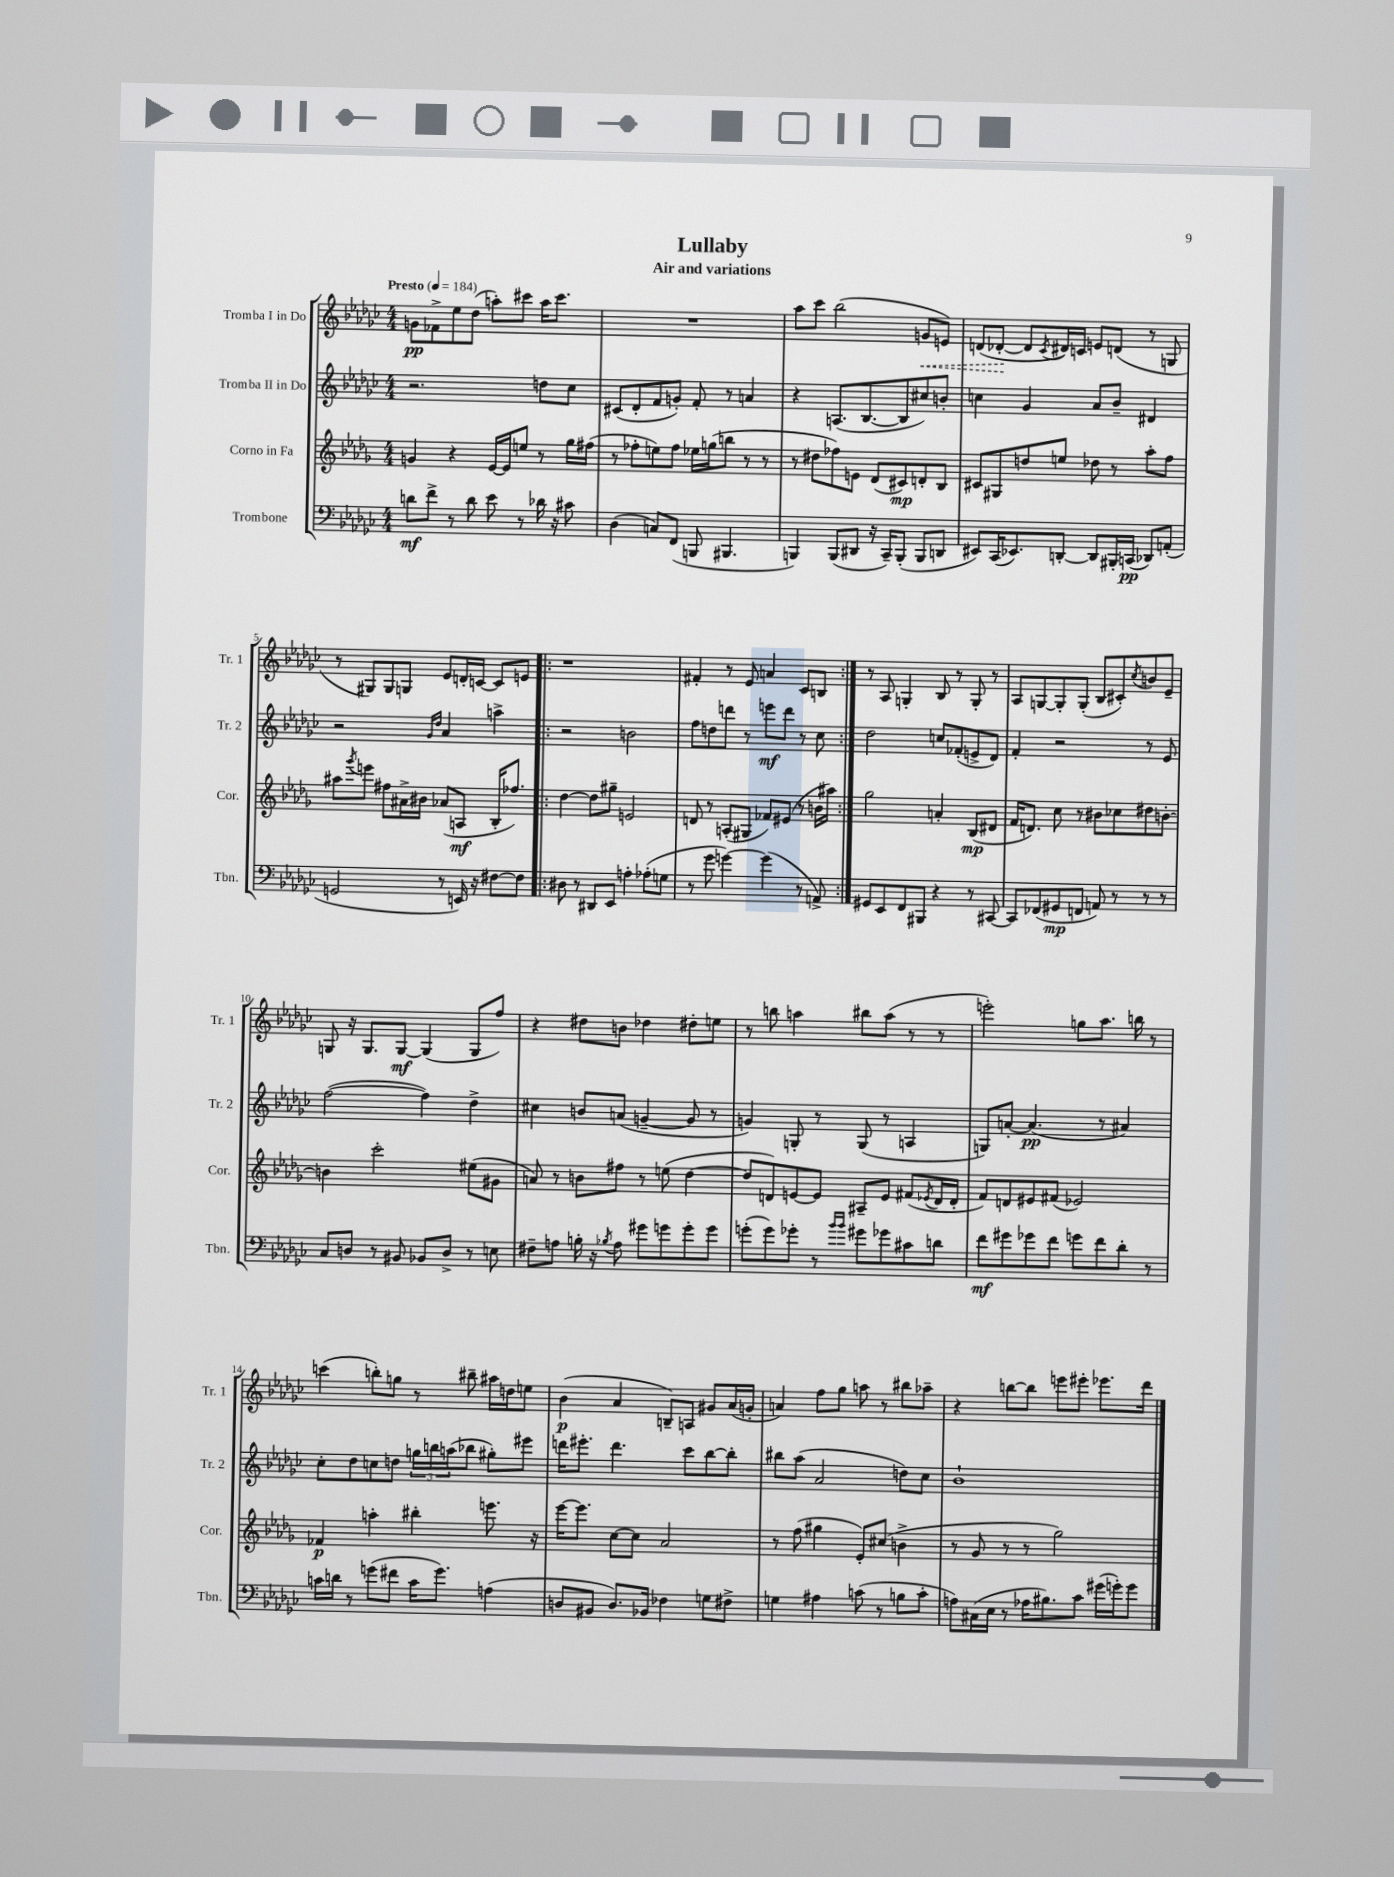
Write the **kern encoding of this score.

**kern	**dynam	**kern	**dynam	**kern	**dynam	**kern	**dynam
*part4	*part4	*part3	*part3	*part2	*part2	*part1	*part1
*staff4	*staff4	*staff3	*staff3	*staff2	*staff2	*staff1	*staff1
*I"Trombone	*	*I"Corno in Fa	*	*I"Tromba II in Do	*	*I"Tromba I in Do	*
*I'Tbn.	*	*I'Cor.	*	*I'Tr. 2	*	*I'Tr. 1	*
*clefF4	*	*clefG2	*	*clefG2	*	*clefG2	*
*k[b-e-a-d-g-c-]	*	*k[b-e-a-d-g-]	*	*k[b-e-a-d-g-c-]	*	*k[b-e-a-d-g-c-]	*
*M4/4	*	*M4/4	*	*M4/4	*	*M4/4	*
*MM184	*	*MM184	*	*MM184	*	*MM184	*
=1	=1	=1	=1	=1	=1	=1	=1
!	!	!	!	!	!	!LO:TX:a:B:t=Presto	!
8dn\L	mf	4gn/	.	2.r	.	8gn\L	pp
8f^\J	.	.	.	.	.	8f-X^\	.
8r	.	4r	.	.	.	8ee-\	.
8d\	.	.	.	.	.	(8dd-\J	.
8e-\	.	[16e-/LL	.	.	.	8aan'\L)	.
.	.	16e-/J]	.	.	.	.	.
8r	.	8een/J	.	.	.	8ccc#X\J	.
16d-X\	.	8r	.	8ddn\L	.	16aa\KL	.
16r	.	.	.	.	.	8.ccc#\J	.
8c#X\	.	16gg-\LL	.	8cc-\J	.	.	.
.	.	(16ff#X\JJ	.	.	.	.	.
=2	=2	=2	=2	=2	=2	=2	=2
(4D-\	.	8r	.	(8c#X/L	.	1r	.
.	.	8ff-X'\L	.	8d-'/	.	.	.
8Cn/L)	.	8een\)	.	8f/	.	.	.
(8FF/J	.	8ff-\J	.	8gn'/J)	.	.	.
8BBBn/	.	16ee-X\LL	.	8f'/	.	.	.
.	.	(16ggn\J	.	.	.	.	.
4.BBB#X/	.	8bbn\J	.	8r	.	.	.
.	.	8r	.	4an/	.	.	.
.	.	8r	.	.	.	.	.
=3	=3	=3	=3	=3	=3	=3	=3
4BBBn/)	.	8r	.	4r	.	8aa-\L	.
.	.	8dd#X\L	.	.	.	8ccc-\J	.
(8BBB/L	.	8ff-X\)	.	(8.An/L	.	(2bb-\	.
8DD#X/J	.	8en\J	.	.	.	.	.
.	.	.	.	[8.B-/	.	.	.
16r	.	(8d-/L	.	.	.	.	.
16CC-~/KL)	.	.	.	.	.	.	.
(8BBB'/J	.	8c#X/)	mp	8B-/]	.	.	.
!	!	!	!	!	!	!	!LO:HP:b
8BBB/L	.	8dn'/	.	8cc#X/)	.	8gn/L	<
8DDn/J	.	8B-/J	.	8bn'/J	.	8en/J)	.
=4	=4	=4	=4	=4	=4	=4	=4
8EE#X/L)	.	8c#X/L	.	4ccn\	.	(8dn/L	.
(16CC-/K	.	8G#X/	.	.	.	[8d-X'/J	.
8.EE-X/)	.	.	.	.	.	.	.
.	.	8ddn/	.	4g-/	.	8d-/L]	[
.	.	.	.	.	.	8qc-/	.
[8DDn'/J	.	8een/J	.	.	.	16d#X/L)	.
.	.	.	.	.	.	16cn/JJ	.
8DD/L]	.	8dd-X\	.	8a-/L	.	8en/L	.
16BBB#X'/L	.	8r	.	8b-~/J	.	(8dn/J	.
(16CCn/JJ	pp	.	.	.	.	.	.
8DD-X/L)	.	8aa-'\L	.	4d#X/	.	8r	.
(8AAn'/J	.	8ff\J	.	.	.	8Gn/	.
!!LO:LB:g=z
=5	=5	=5	=5	=5	=5	=5	=5
2GGn/	.	8aa#X\L	.	2r	.	8r	.
.	.	8qggg-/	.	.	.	.	.
.	.	8eeen\J	.	.	.	8G#X/L)	.
.	.	8ff#X\L	.	.	.	8G#/	.
.	.	16a#X^\L	.	.	.	8Gn/J	.
.	.	16b#X\JJ	.	.	.	.	.
.	.	.	.	16qqg-/LL	.	.	.
.	.	.	.	16qqdd-/JJ	.	.	.
8r	.	(8a-X/L	.	4a-/	.	8e-/L	.
16EEn/)	.	8An/J	mf	.	.	16dn'/L	.
16r	.	.	.	.	.	[16cn/JJ	.
[8F#X\L	.	16B-'/KL	.	4aan^\	.	8c/L]	.
.	.	8.ff-X/J)	.	.	.	.	.
8F#\J]	.	.	.	.	.	8en/J	.
=6!|:	=6!|:	=6!|:	=6!|:	=6!|:	=6!|:	=6!|:	=6!|:
8D#X\	.	[4dd-\	.	2r	.	1r	.
8r	.	.	.	.	.	.	.
8DD#X/L	.	8dd-\L]	.	.	.	.	.
8EE-/J	.	8gg#X~\J	.	.	.	.	.
4An'\	.	2en/	.	2bn\	.	.	.
(8A-X'\L	.	.	.	.	.	.	.
8Gn\J	.	.	.	.	.	.	.
=7	=7	=7	=7	=7	=7	=7	=7
8r	.	8dn/	.	8ff\L	.	4f#X'/	.
8g-\	.	8r	.	8ddn\	.	.	.
[4gn\)	.	(8An'/L	.	8dddn\J	.	8r	.
.	.	8G#X/J	.	8r	.	8e-/	.
(4g\]	.	8f-X/L)	.	8eeen\L	mf	4an/	.
.	.	(8e#X/J	.	8ddd\J	.	.	.
8r	.	8r	.	8r	.	8c-/L	.
8AAn^/)	.	16bn\LL	.	8cc-\	.	8Bn/J	.
.	.	16aa#X\JJ)	.	.	.	.	.
=8:|!	=8:|!	=8:|!	=8:|!	=8:|!	=8:|!	=8:|!	=8:|!
8GG#X/L	.	2gg-\	.	2dd-\	.	8r	.
8EE-/	.	.	.	.	.	8A-/	.
8FF/	.	.	.	.	.	4Gn'/	.
8BBB#X/J	.	.	.	.	.	.	.
4r	.	4an'/	.	8ccn/L	.	8B-/	.
.	.	.	.	(8f-X'/	.	8r	.
8r	.	(8B-/L	mp	8en^/	.	8G'/	.
[8CC#X/	.	8d#X/J	.	8d-/J)	.	8r	.
=9	=9	=9	=9	=9	=9	=9	=9
8CC#/L]	.	16f/KL	.	4f'/	.	8A-/L	.
.	.	8.dn/J)	.	.	.	.	.
(8FF-X/	.	.	.	.	.	[8Gn/	.
8GG#X/	mp	8cc\	.	2r	.	8G'/]	.
8FFn/J	.	8r	.	.	.	(8G'/J	.
8AAn/)	.	8b#X\L	.	.	.	8B-/L	.
8r	.	8cc-X\	.	.	.	8c#X'/)	.
.	.	.	.	.	.	8qcc-/	.
8r	.	8dd#X\	.	8r	.	8bn/	.
8r	.	[8bn'\J	.	8e-/	.	8e-~/J	.
!!LO:LB:g=z
=10	=10	=10	=10	=10	=10	=10	=10
8C-/L	.	4bn\]	.	([2ff\	.	8Gn/	.
8Dn/J	.	.	.	.	.	16r	.
.	.	.	.	.	.	8.G/L	.
8r	.	2ccc'\	.	.	.	.	.
8BB#X/	.	.	.	.	.	[8G/J	mf
8BB-X/L	.	.	.	4ff\])	.	(4G/]	.
8D^/J	.	.	.	.	.	.	.
8r	.	(8ee#X\L	.	4dd-^\	.	8G/L	.
8En\	.	8g#X\J	.	.	.	8ff/J)	.
=11	=11	=11	=11	=11	=11	=11	=11
8F#X~\L	.	8an/)	.	4cc#X\	.	4r	.
8An\J	.	8r	.	.	.	.	.
16Bn'\	.	8bn\L	.	8bn/L	.	8dd#X\L	.
16r	.	.	.	.	.	.	.
8qB-X/	.	.	.	.	.	.	.
8A\	.	8ff#X\J	.	(8an/J	.	8bn\J	.
8g#X\L	.	8r	.	[4gn~/	.	4dd-X\	.
8gn\	.	(8een\	.	.	.	.	.
8g'\	.	[4dd-\	.	8g/]	.	8dd#X'\L	.
8g\J	.	.	.	8r	.	8een\J	.
=12	=12	=12	=12	=12	=12	=12	=12
(8gn'\L	.	8dd-/L]	.	4gn/)	.	8r	.
8g\)	.	8dn/)	.	.	.	8bbn\	.
8g-X'\J	.	[8en/	.	8Gn'/	.	4aan\	.
8r	.	8e/J]	.	8r	.	.	.
16qqb-/LL	.	.	.	.	.	.	.
16qqb-/JJ	.	.	.	.	.	.	.
8g#X\L	.	8A#X~/L	.	(8G/	.	8bb#X\L	.
8g-X\	.	8e/J	.	8r	.	(8aa\J	.
8c#X\	.	(8f#X/L	.	4An/	.	8r	.
.	.	8qe-X/	.	.	.	.	.
8dn\J	.	16d/L	.	.	.	8r	.
.	.	16d'/JJ	.	.	.	.	.
=13	=13	=13	=13	=13	=13	=13	=13
8f\L	mf	8f/L)	.	8Gn/L)	.	2eeen'\)	.
8g#X\	.	8dn/	.	[8an'/J	.	.	.
8g-X\	.	8e#X/	.	(4.a/]	pp	.	.
8f\J	.	(8f#X/J	.	.	.	.	.
8gn\L	.	2e-X/)	.	.	.	8ggn\L	.
8f\	.	.	.	8r	.	8.aa-\J	.
8d-'\J	.	.	.	4a#X/)	.	.	.
.	.	.	.	.	.	16bbn\	.
8r	.	.	.	.	.	8r	.
!!LO:LB:g=z
=14	=14	=14	=14	=14	=14	=14	=14
16cn\LL	.	4f-X/	p	8cc-'\L	.	(4cccn\	.
16dn\JJ	.	.	.	.	.	.	.
8r	.	.	.	8dd-\	.	.	.
(8gn\L	.	4aan'\	.	8ccn\	.	8bbn'\L)	.
8f#X\J	.	.	.	8ddn\J	.	8ggn\J	.
16c\KL	.	4bb#X'\	.	24ggn\LL	.	8r	.
.	.	.	.	24bbn\	.	.	.
8.g\J)	.	.	.	.	.	.	.
.	.	.	.	(24aan\J	.	.	.
.	.	.	.	8bb-X\J	.	8bb#X~\	.
(4An\	.	8.eeen\	.	8gg#X'\L)	.	16aa#X\LL	.
.	.	.	.	.	.	16ddn\J	.
.	.	.	.	8eee#X\J	.	8een\J	.
.	.	16r	.	.	.	.	.
=15	=15	=15	=15	=15	=15	=15	=15
8Dn/L	.	[16eee-\KL	.	16dddn\KL	.	(4b-\	p
.	.	8.eee-\J]	.	8.eee#X'\J	.	.	.
8BB#X/J	.	.	.	.	.	.	.
8.D/L)	.	[8cc\L	.	4.ddd\	.	4a-/	.
.	.	8cc\J]	.	.	.	.	.
16BB-X/Jk	.	.	.	.	.	.	.
4F-X\	.	2a-/	.	.	.	8Bn~/L)	.
.	.	.	.	8ccc-\L	.	8An/J	.
8Gn\L	.	.	.	[8bb-\	.	8g#X/L	.
8F#X^\J	.	.	.	8bb-'\J]	.	(16a-/L	.
.	.	.	.	.	.	16gn'/JJ	.
=16	=16	=16	=16	=16	=16	=16	=16
4Gn\	.	8r	.	8bb#X\L	.	4an/)	.
.	.	(8ff\	.	(8aa-\J	.	.	.
4A#X\	.	4gg#X\	.	2a-/	.	8ff\L	.
.	.	.	.	.	.	8gg-\J	.
(8cn\	.	8e-'/L)	.	.	.	8aan\	.
8r	.	(8cc#X/J	.	.	.	8r	.
8Bn\L	.	4bn^\	.	8ddn\L)	.	8bb#X\L	.
8c'\J	.	.	.	8cc-\J	.	8aa-X~\J	.
=17	=17	=17	=17	=17	=17	=17	=17
8An\L)	.	8r	.	1b-`	.	4r	.
(16C#X\L	.	8g-/	.	.	.	.	.
16E-\JJ	.	.	.	.	.	.	.
8r	.	8r	.	.	.	[8bbn\L	.
16A-X\KL	.	8r	.	.	.	8bb\J]	.
8.B#X\)	.	.	.	.	.	.	.
.	.	2gg-\)	.	.	.	8eeen\L	.
8c-\J	.	.	.	.	.	8eee#X'\J	.
(16g#X\LL	.	.	.	.	.	8.eee-X\L	.
16gn'\J)	.	.	.	.	.	.	.
8g\J	.	.	.	.	.	.	.
.	.	.	.	.	.	16ddd-\Jk	.
==	==	==	==	==	==	==	==
*-	*-	*-	*-	*-	*-	*-	*-
